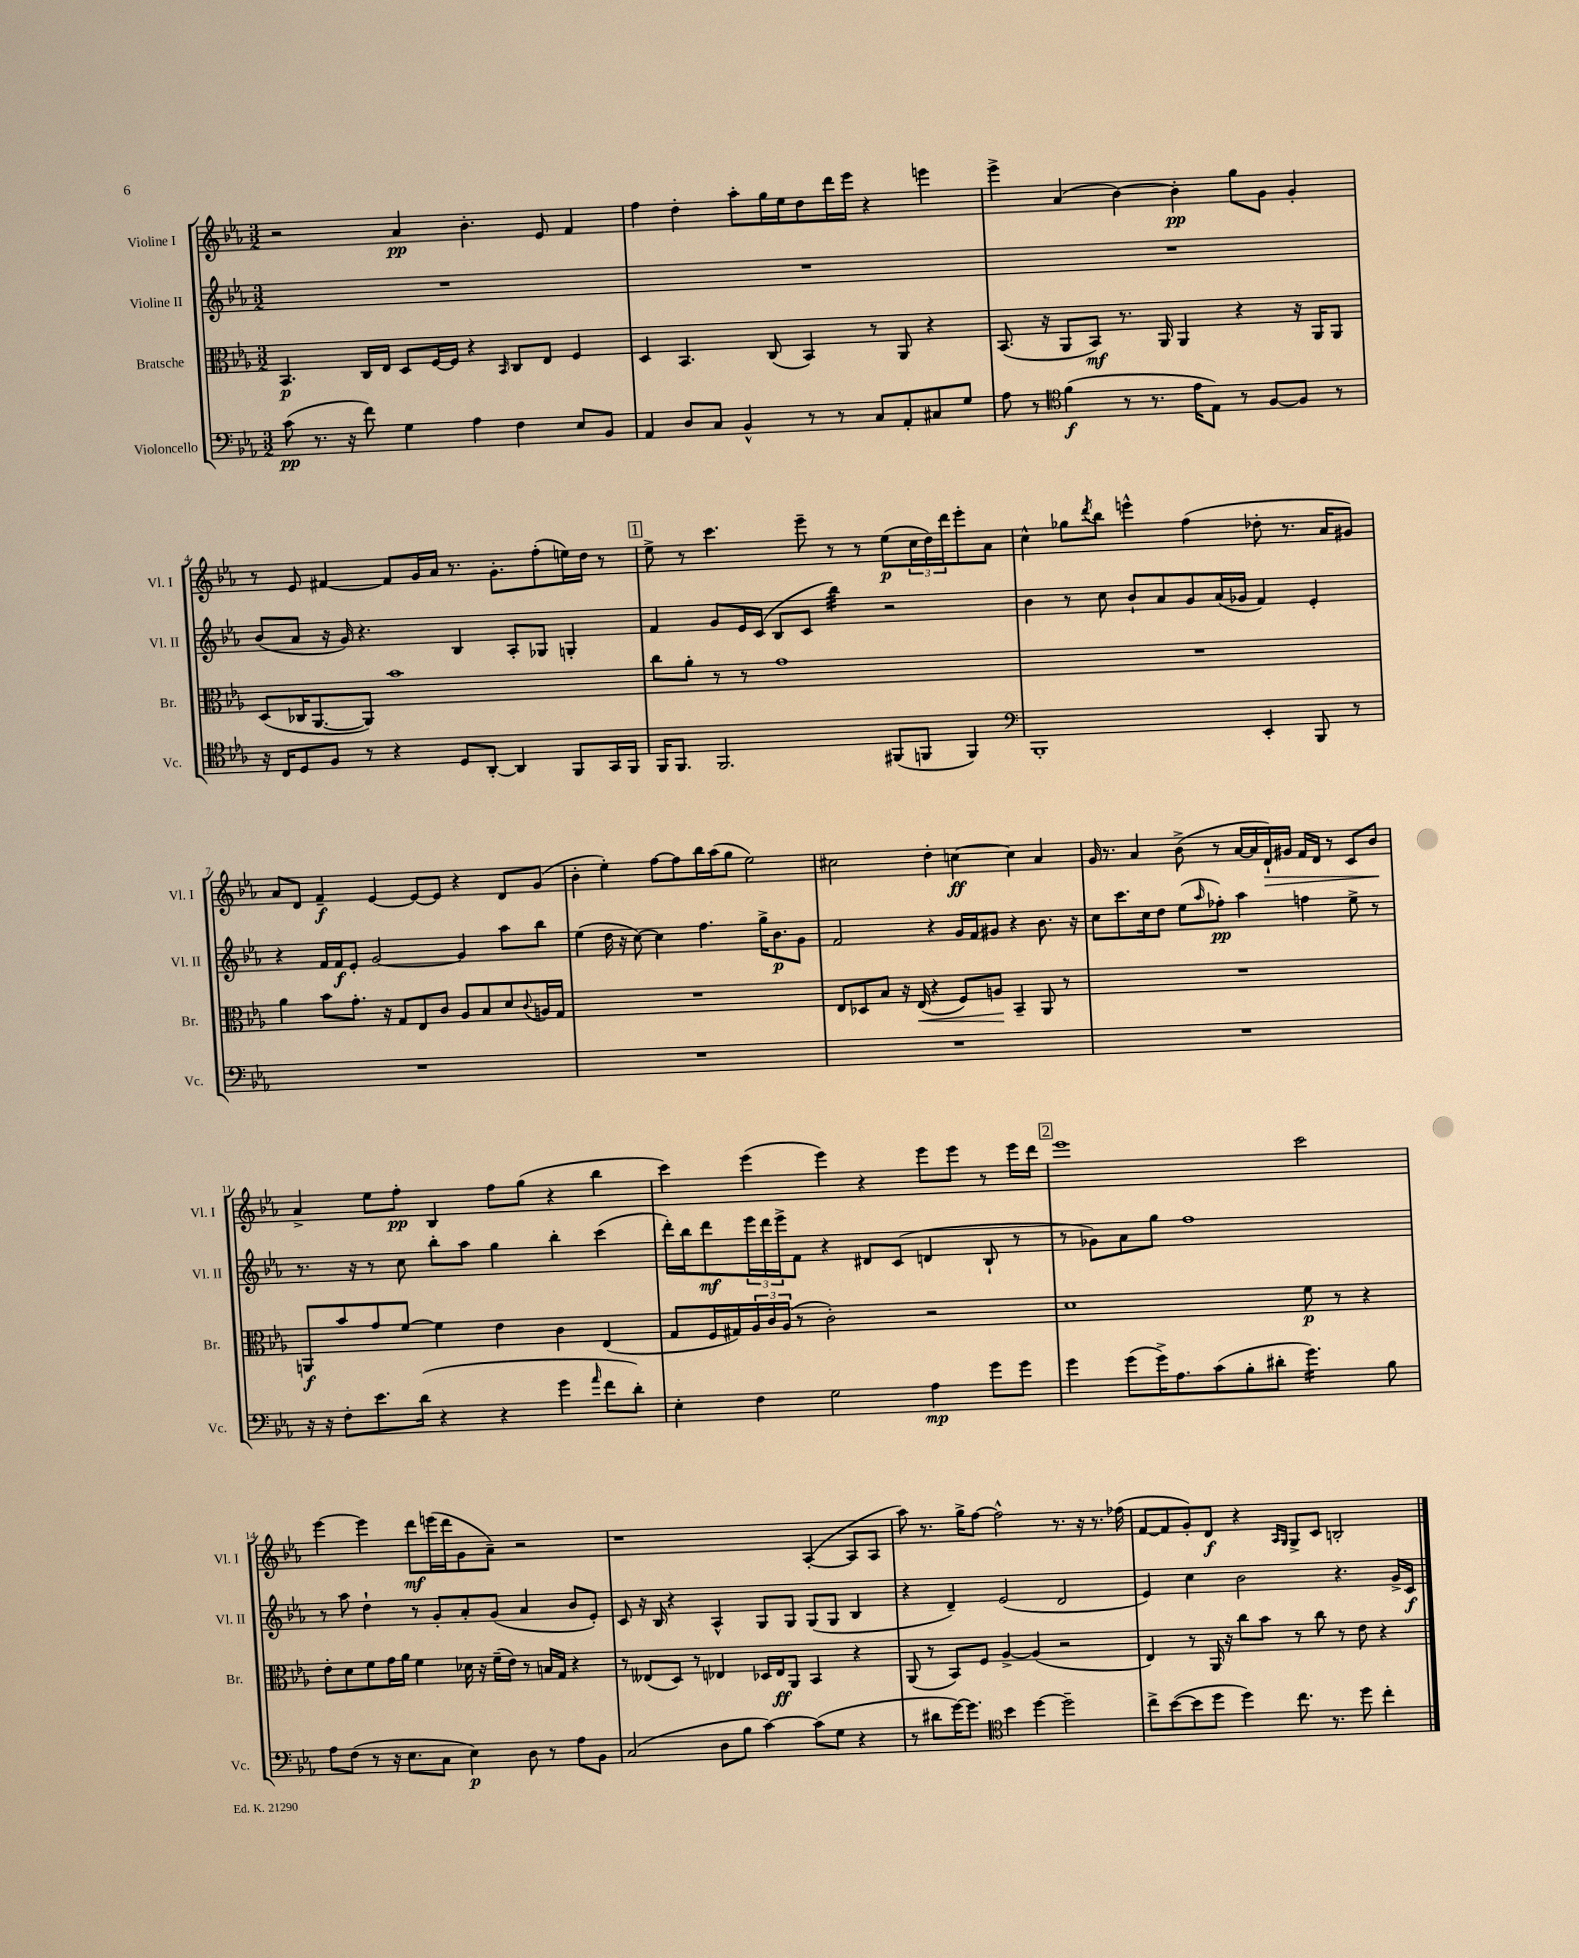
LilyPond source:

<<
\new StaffGroup <<
\new Staff = "s0" \with { instrumentName = "Violine I" shortInstrumentName = "Vl. I" } {
    \clef treble \key ees \major \numericTimeSignature \time 3/2
    r2 aes'4\pp bes'4.-. ees'8 f'4 |
    f''4 d''4-. aes''8-. g''16 ees''16 d''8 d'''16 ees'''16 r4 e'''4 |
    ees'''4-> aes'4( bes'4~) bes'4-.\pp g''8 g'8 g'4-. |
    r8 ees'8 fis'4~ fis'8 g'16 aes'16 r8. g'8.-. f''8-.( e''16) d''16 r8 |
    \mark \markup { \box "1" } ees''8-> r8 c'''4. ees'''8-- r8 r8 ees''8\p( \tuplet 3/2 { c''16 d''16) d'''16 } ees'''8-. aes'8 |
    c''4-^ ges''8 \acciaccatura { d'''8 } bes''8 e'''4-^ f''4( des''8-. r8. aes'16 gis'8) |
    aes'8 d'8 f'4--\f ees'4~ ees'8~ ees'8 r4 d'8 g'8( |
    bes'4-. ees''4-.) f''8~ f''8 bes''16 aes''16( g''8 ees''2) |
    cis''2 d''4-. c''4~\ff c''4 aes'4 |
    g'16 r8. aes'4 bes'8->( r8 aes'16~ aes'16 d'16-!\>) gis'16 f'16 d'16 r8 c'8 bes'8\! |
    aes'4-> ees''8 f''8-.\pp bes4 f''8 g''8( r4 bes''4 |
    c'''4) ees'''4( ees'''4) r4 ees'''8 ees'''8 r8 ees'''16 d'''16 |
    \mark \markup { \box "2" } ees'''1 c'''2 |
    ees'''4~ ees'''4 d'''8\mf e'''16( d'''16 g'8 aes'8--) r2 |
    r1 aes4~-.( aes8 aes8 |
    aes''8) r8. g''16-> f''8~ f''2-^ r8. r16 r8. fes''16( |
    f'8~ f'8 g'8-.) d'8\f r4 \grace { aes16 g16 } g8-> c'8 b2-. \bar "|." |
}
\new Staff = "s1" \with { instrumentName = "Violine II" shortInstrumentName = "Vl. II" } {
    \clef treble \key ees \major \numericTimeSignature \time 3/2
    R1. |
    R1. |
    R1. |
    bes'8( aes'8 r16 g'16) r4. bes4 aes8-. ges8 g4-. |
    \mark \markup { \box "1" } f'4 g'8 ees'16 c'16( bes8 c'8 bes''4:32) r2 |
    bes'4 r8 c''8 bes'8-! aes'8 g'8 aes'16( ges'16 f'4) ees'4-. |
    r4 f'16 f'16\f ees'8-. g'2~ g'4 aes''8 bes''8 |
    ees''4( d''16 r16 c''8~) c''4 f''4. g''16-> bes'8.\p g'8 |
    f'2 r4 g'16 f'16 gis'8 r4 bes'8. r16 |
    c''8 c'''8. c''16 d''8 ees''8( \grace { aes''16 } fes''8-.\pp) aes''4 f''4 ees''8-> r8 |
    r8. r16 r8 c''8 bes''8-. aes''8 g''4 bes''4-. c'''4( |
    d'''16-.) bes''16 d'''8\mf \tuplet 3/2 { ees'''16 d'''16 ees'''16-> } f'8 r4 dis'8 c'8( d'4 bes8-! r8 |
    \mark \markup { \box "2" } r8 ges'8) aes'8 g''8 f''1 |
    r8 aes''8 d''4-! r8 g'8-. aes'8-. g'8( aes'4 bes'8 ees'8-.) |
    c'8 r16 bes16 r4 aes4-^ g8 g8 g8( g8 bes4 |
    r4 d'4--) ees'2( d'2 |
    ees'4) c''4 bes'2 r4. g'16-> c'16\f \bar "|." |
}
\new Staff = "s2" \with { instrumentName = "Bratsche" shortInstrumentName = "Br." } {
    \clef alto \key ees \major \numericTimeSignature \time 3/2
    bes,4.\p c16 ees16 d8 f16~ f16 r4 \grace { bes,16 } c8 ees8 f4 |
    d4 bes,4. c8( bes,4) r8 aes,8 r4 |
    bes,8.( r16 aes,8 bes,8\mf) r8. aes,16 aes,4 r4 r16 aes,16 aes,8 |
    d8( ces16 aes,8.~ aes,8) bes'1 |
    \mark \markup { \box "1" } c''8 aes'8-. r8 r8 g'1 |
    R1. |
    aes'4 bes'8 g'8.-. r16 g8 ees8 c'8 aes8 bes8 d'8 \appoggiatura { c'8 } a16 g16 |
    R1. |
    ees8 des8 bes8 r16 ees16\<( r4 f8) a8\! bes,4-- aes,8 r8 |
    R1. |
    a,8\f bes'8 g'8 f'8~ f'4 ees'4 c'4 ees4( |
    g8 f16 gis16) \tuplet 3/2 { aes16 c'16 aes16( } r8 c'2-.) r2 |
    \mark \markup { \box "2" } d'1 f'8\p r8 r4 |
    ees'8-. d'8 f'8 g'16 aes'16 f'4 des'16 r16 f'16--( ees'16) r8 b16 g16 r4 |
    r8 eeses8( d8) r8 ees4 des16 ees16\ff aes,8 bes,4 r4 |
    aes,8( r8 bes,8) f8 aes4~-> aes4( r2 |
    ees4) r8 aes,16 r16 c''8 bes'8 r8 c''8 r8 ees'8 r4 \bar "|." |
}
\new Staff = "s3" \with { instrumentName = "Violoncello" shortInstrumentName = "Vc." } {
    \clef bass \key ees \major \numericTimeSignature \time 3/2
    c'8\pp( r8. r16 f'8) g4 aes4 f4 ees8 bes,8 |
    aes,4 d8 c8 bes,4-^ r8 r8 c8 aes,8-. cis8 g8 |
    aes8 r8 \clef tenor f'4\f( r8 r8. ees'16 ees8) r8 f8~ f8 r8 |
    r16 c16 d8 f8 r8 r4 d8 aes,8~-. aes,4 f,8 g,16 f,16 |
    \mark \markup { \box "1" } f,16 f,8. f,2. fis,8( f,8 f,4) |
    \clef bass bes,,1-. ees,4-. bes,,8 r8 |
    R1. |
    R1. |
    R1. |
    R1. |
    r16 r16 f8-. ees'8. d'16( r4 r4 g'4 \grace { aes'16 } f'8 d'8-.) |
    ees4-. f4 g2 aes4\mp g'8 g'8 |
    \mark \markup { \box "2" } g'4 g'8( g'16->) aes8. c'8( bes8-. dis'8-. g'4.:16) bes8 |
    aes8 f8( r8 r16 ees8. c8 ees4\p) d8 r8 aes8 bes,8 |
    c2( d8 bes8 c'4~) c'8( g8 r4 |
    r8 dis'8 g'16~) g'8. \clef tenor bes'4 d''4~ d''2-- |
    c''8-> bes'8~( bes'8 d''8 d''4) c''8. r8. d''8 c''4-. \bar "|." |
}
>>
>>
